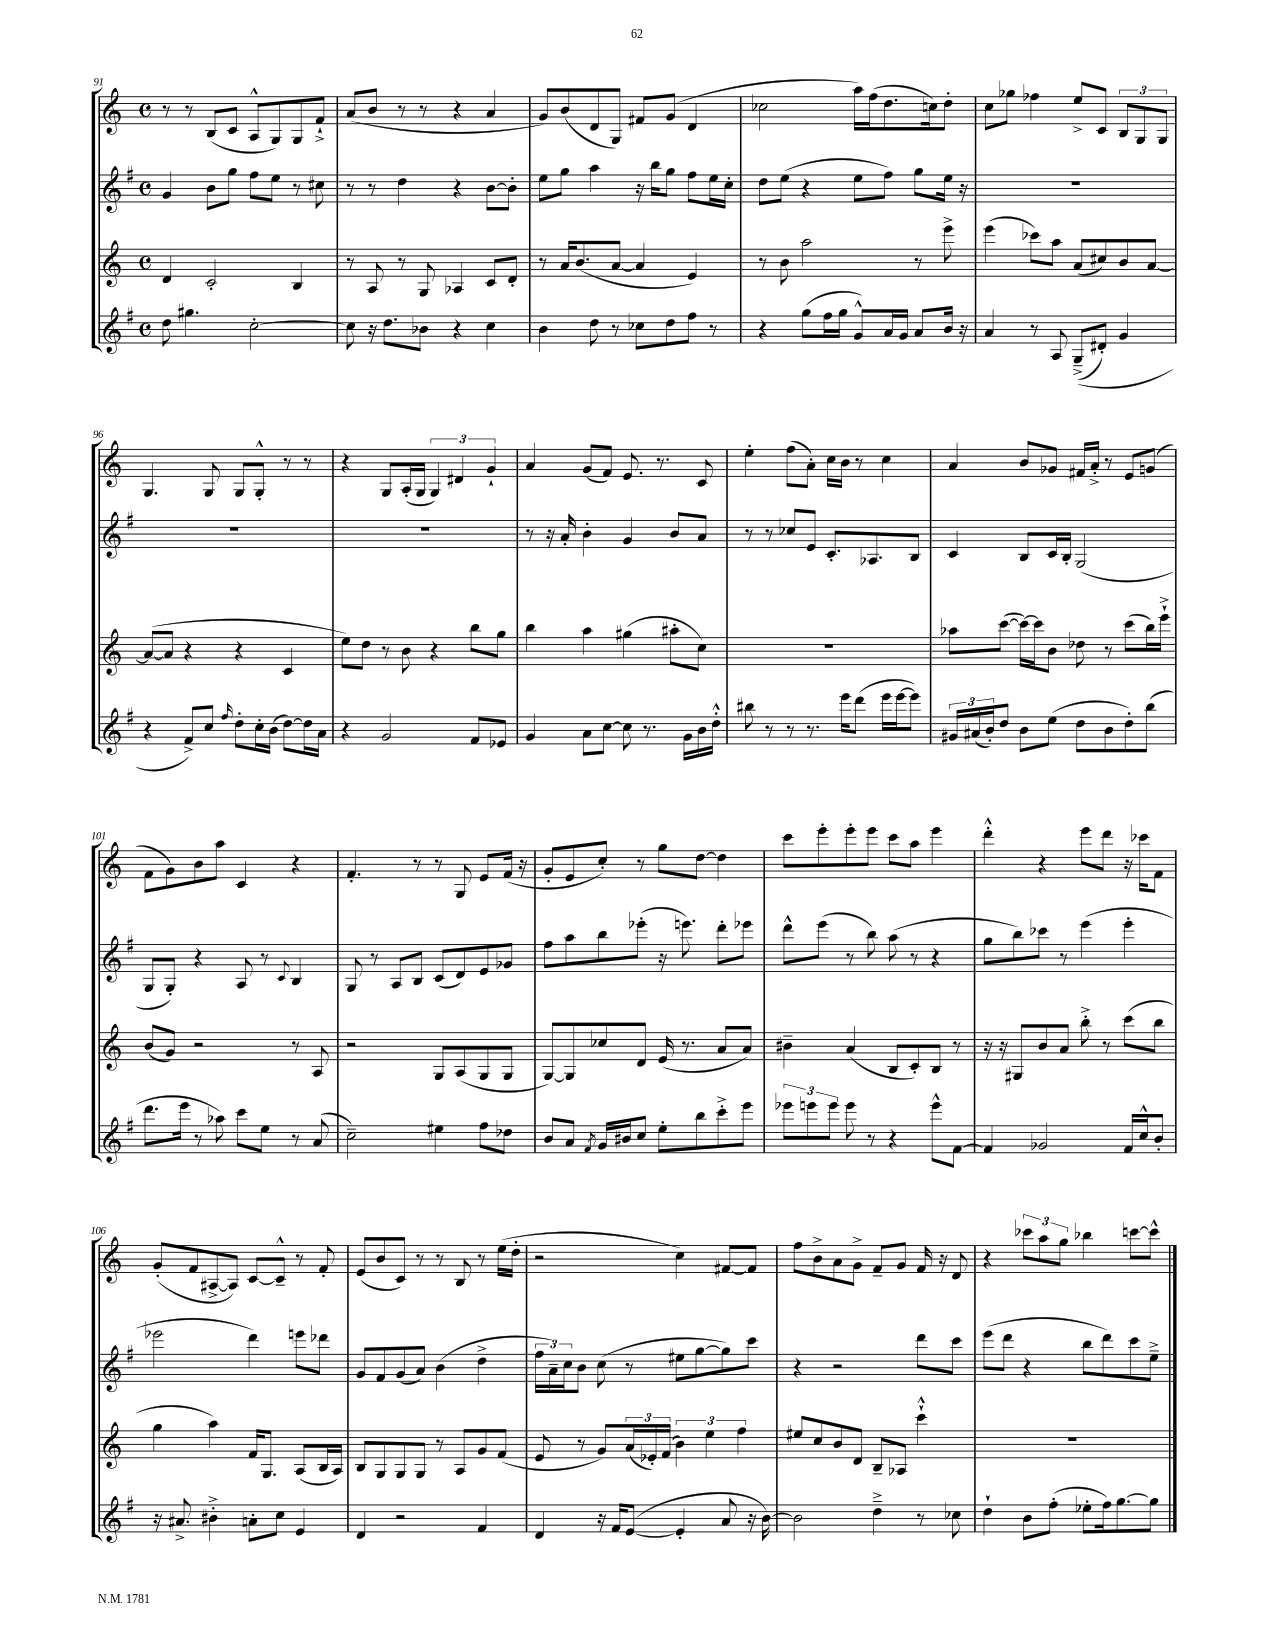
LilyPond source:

<<
\new StaffGroup <<
\new Staff = "s0" {
    \clef treble \key c \major \defaultTimeSignature \time 4/4
    r8 r8 b8( c'8 a8-^ g8) g8 f'8-!-> |
    a'8( b'8 r8 r8 r4 a'4 |
    g'8) b'8( d'8 g8) fis'8 g'8( d'4 |
    ces''2 a''16) f''16( d''8. c''16) d''8-. |
    c''8 ges''8 fes''4 e''8-> c'8 \tuplet 3/2 { b8 g8 g8 } |
    g4. g8 g8 g8-.-^ r8 r8 |
    r4 g8 a16-.( g16 \tuplet 3/2 { g4) dis'4 g'4-! } |
    a'4 g'8( f'8) e'8. r8. c'8 |
    e''4-. f''8( a'8-.) c''16 b'16 r8 c''4 |
    a'4 b'8 ges'8 fis'16 a'16-.-> r8 e'8 g'8( |
    f'8 g'8) b'8 a''8 c'4 r4 |
    f'4.-. r8 r8 g8 e'8 f'16( r16 |
    g'8-. e'8 c''8-.) r8 g''8 d''8~ d''4 |
    c'''8 e'''8-. e'''8-. e'''8 c'''8 a''8 e'''4 |
    d'''4-.-^ r4 e'''8 d'''8 r16 ces'''16 f'8 |
    g'8-.( f'8 ais8~-> ais8) c'8~ c'8---^ r8 f'8-. |
    e'8( b'8 c'8) r8 r8 b8 r8 e''16( d''16-. |
    r2 c''4) fis'8~ fis'8 |
    f''8 b'8-> a'8 g'8-> f'8-- g'8 f'16 r16 d'8 |
    r4 \tuplet 3/2 { ces'''8 a''8 g''8 } bes''4 c'''8~ c'''8-^ \bar "|." |
}
\new Staff = "s1" {
    \clef treble \key g \major \defaultTimeSignature \time 4/4
    g'4 b'8 g''8 fis''8 e''8 r8 cis''8 |
    r8 r8 d''4 r4 b'8~ b'8-. |
    e''8 g''8 a''4 r16 b''16 g''8 fis''8 e''16 c''16-. |
    d''8 e''8( r4 e''8 fis''8) g''8 e''16 r16 |
    R1 |
    R1 |
    R1 |
    r8 r16 a'16-. b'4-. g'4 b'8 a'8 |
    r8 r8 ces''8 e'8 c'8.-. aes8. b8 |
    c'4 b8 c'16 b16-. g2( |
    g8 g8-.) r4 a8 r8 \appoggiatura { c'8 } b4 |
    g8 r8 a8 b8 c'8( d'8) e'8 ges'8 |
    fis''8 a''8 b''8 ees'''8-.( r16 e'''8.) d'''8-. ees'''8 |
    d'''8-^ e'''8( r8 b''8) a''8( r8 r4 |
    g''8 b''8) ces'''8 r8 e'''4( e'''4-. |
    ees'''2 d'''4) e'''8 des'''8 |
    g'8 fis'8 g'8( a'8) b'4( d''4-> |
    \tuplet 3/2 { fis''16 a'16--) c''16 } b'8 c''8( r8 eis''8 g''8~ g''8) c'''8 |
    r4 r2 d'''8 c'''8 |
    e'''8( d'''8 r4 b''8 d'''8) c'''8 e''8---> \bar "|." |
}
\new Staff = "s2" {
    \clef treble \key c \major \defaultTimeSignature \time 4/4
    d'4 c'2-. b4 |
    r8 a8 r8 g8 aes4 c'8 d'8-. |
    r8 a'16 b'8.( a'8~ a'4 e'4) |
    r8 b'8 a''2 r8 e'''8-> |
    e'''4( ces'''8) a''8 a'8( cis''8) b'8 a'8~ |
    a'8~( a'8 r4 r4 c'4 |
    e''8) d''8 r8 b'8 r4 b''8 g''8 |
    b''4 a''4 gis''4( ais''8-. c''8) |
    R1 |
    aes''8 c'''8~( c'''16~) c'''16 b'8 des''8 r8 c'''8( b''16) e'''16-!-> |
    b'8( g'8) r2 r8 a8 |
    r2 g8 a8( g8 g8 |
    g8~) g8 ces''8 d'8 e'16( r8. a'8 a'8) |
    bis'4-- a'4( b8 c'8-.) b8 r8 |
    r16 r16 gis8 b'8 a'8 b''8-.-> r8 c'''8( b''8 |
    g''4 a''4) f'16 g8. a8( b16 a16) |
    b8 g8 g8 g8 r8 a8 g'8 f'8( |
    e'8 r8 g'8) \tuplet 3/2 { a'16( ees'16-.) f'16( } \tuplet 3/2 { b'4) e''4 f''4 } |
    eis''8 c''8 b'8 d'8 b8-- aes8 c'''4-!-^ |
    R1 \bar "|." |
}
\new Staff = "s3" {
    \clef treble \key g \major \defaultTimeSignature \time 4/4
    d''8 gis''4. c''2~-. |
    c''8 r16 d''8. bes'8 r4 c''4 |
    b'4 d''8 r8 ces''8 d''8 fis''8 r8 |
    r4 g''8( fis''16 g''16 g'8-^) a'16 g'16 a'8 b'16 r16 |
    a'4 r8 a8 g8--->(\( dis'8-.) g'4 |
    r4 fis'8->\) c''8 \grace { fis''16 } d''8-. c''16-. b'16( d''8~) d''16 a'16 |
    r4 g'2 fis'8 ees'8 |
    g'4 a'8 c''8~ c''8 r8. g'16 b'16 d''16-.-^ |
    bis''8 r8 r8 r8. e'''16 d'''8( e'''16 e'''16~ e'''8) |
    \tuplet 3/2 { gis'16 ais'16( b'16-.) } d''8 b'8 e''8( d''8 b'8 d''8-.) b''8( |
    d'''8. e'''16 r8 aes''8) c'''8 e''8 r8 a'8( |
    c''2--) eis''4 fis''8 des''8 |
    b'8 a'8 \acciaccatura { fis'8 } g'16 bis'16 c''8 e''8-. b''8 c'''8-.-> e'''8 |
    \tuplet 3/2 { ees'''8 e'''8 e'''8 } e'''8 r8 r4 e'''8-^ fis'8~ |
    fis'4 ges'2 fis'16 c''16-^ b'8-. |
    r16 ais'8.-> bis'4-.-> a'8-. c''8 e'4 |
    d'4 r2 fis'4 |
    d'4 r16 fis'16 e'8~( e'4-. a'8 r16 b'16~) |
    b'2 d''4---> r8 ces''8 |
    d''4-! b'8 fis''8-.( ees''8-. fis''16) g''8.~ g''8 \bar "|." |
}
>>
>>
\layout { \context { \Score currentBarNumber = #91 } }
